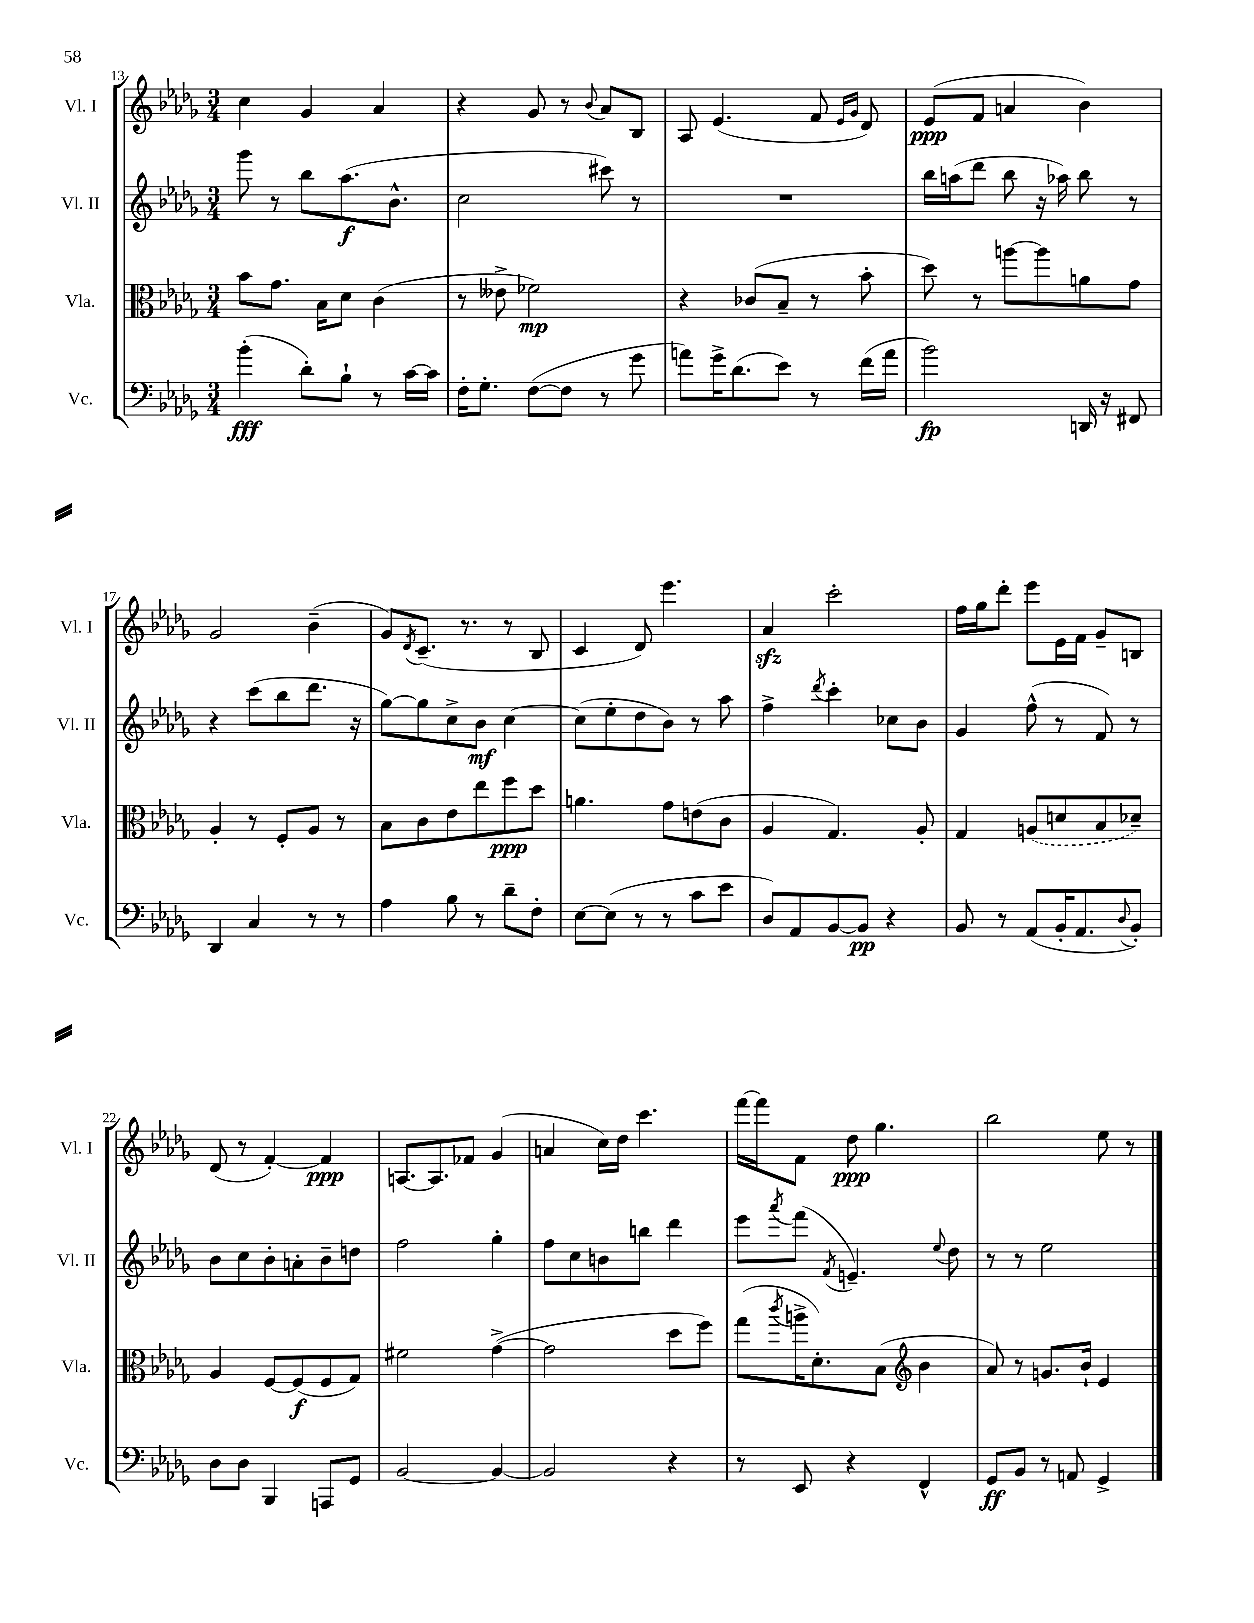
<<
\new StaffGroup <<
\new Staff = "s0" \with { instrumentName = "Vl. I" shortInstrumentName = "Vl. I" } {
    \clef treble \key des \major \numericTimeSignature \time 3/4
    c''4 ges'4 aes'4 |
    r4 ges'8 r8 \appoggiatura { bes'8 } aes'8 bes8 |
    aes8 ees'4.( f'8 \grace { ees'16 ges'16 } des'8) |
    ees'8\ppp( f'8 a'4 bes'4) |
    ges'2 bes'4--( |
    ges'8) \acciaccatura { des'8 } c'8.--( r8. r8 bes8 |
    c'4 des'8) ees'''4. |
    aes'4\sfz c'''2-. |
    f''16 ges''16 des'''8-. ees'''8 ees'16 f'16 ges'8-- b8 |
    des'8( r8 f'4~-.) f'4\ppp |
    a8.~ a8. fes'8 ges'4( |
    a'4 c''16) des''16 c'''4. |
    f'''16~ f'''16 f'8 des''8\ppp ges''4. |
    bes''2 ees''8 r8 \bar "|." |
}
\new Staff = "s1" \with { instrumentName = "Vl. II" shortInstrumentName = "Vl. II" } {
    \clef treble \key des \major \numericTimeSignature \time 3/4
    ges'''8 r8 bes''8 aes''8.\f( bes'8.-^ |
    c''2 cis'''8) r8 |
    R2. |
    bes''16 a''16( des'''8 bes''8 r16 aes''16) bes''8 r8 |
    r4 c'''8( bes''8 des'''8. r16 |
    ges''8~) ges''8 c''8-> bes'8\mf c''4~ |
    c''8( ees''8-. des''8 bes'8) r8 aes''8 |
    f''4-> \acciaccatura { des'''8 } c'''4-. ces''8 bes'8 |
    ges'4 f''8-^( r8 f'8) r8 |
    bes'8 c''8 bes'8-. a'8-. bes'8-- d''8 |
    f''2 ges''4-. |
    f''8 c''8 b'8 b''8 des'''4 |
    ees'''8 \acciaccatura { aes'''8 } f'''8( \acciaccatura { f'8 } e'4.--) \appoggiatura { ees''8 } des''8 |
    r8 r8 ees''2 \bar "|." |
}
\new Staff = "s2" \with { instrumentName = "Vla." shortInstrumentName = "Vla." } {
    \clef alto \key des \major \numericTimeSignature \time 3/4
    bes'8 ges'8. bes16 des'8 c'4( |
    r8 eeses'8-> fes'2\mp) |
    r4 ces'8( bes8-- r8 bes'8-. |
    des''8) r8 a''8~ a''8 a'8 ges'8 |
    aes4-. r8 f8-. aes8 r8 |
    bes8 c'8 ees'8 ees''8 f''8\ppp des''8 |
    a'4. ges'8 e'8( c'8 |
    aes4 ges4.) aes8-. |
    ges4 \once \slurDashed a8( d'8 bes8 des'8--) |
    aes4 f8~ f8\f( f8 ges8) |
    fis'2 ges'4~->( |
    ges'2 des''8 f''8) |
    ges''8( \acciaccatura { c'''8 } a''16-> des'8.-.) bes8( \clef treble bes'4 |
    aes'8) r8 g'8. bes'16-! ees'4 \bar "|." |
}
\new Staff = "s3" \with { instrumentName = "Vc." shortInstrumentName = "Vc." } {
    \clef bass \key des \major \numericTimeSignature \time 3/4
    bes'4-.\fff( des'8-.) bes8-! r8 c'16~ c'16 |
    f16-. ges8.-. f8~( f8 r8 ges'8 |
    a'8) ges'16-> des'8.( ees'8) r8 f'16( a'16 |
    bes'2\fp) d,16 r16 fis,8 |
    des,4 c4 r8 r8 |
    aes4 bes8 r8 des'8-- f8-. |
    ees8~ ees8( r8 r8 c'8 ees'8 |
    des8) aes,8 bes,8~ bes,8\pp r4 |
    bes,8 r8 aes,8( bes,16-. aes,8. \appoggiatura { des8 } bes,8-.) |
    des8 des8 bes,,4 a,,8 ges,8 |
    bes,2~ bes,4~ |
    bes,2 r4 |
    r8 ees,8 r4 f,4-^ |
    ges,8\ff bes,8 r8 a,8 ges,4-> \bar "|." |
}
>>
>>
\layout { \context { \Score currentBarNumber = #13 } }
